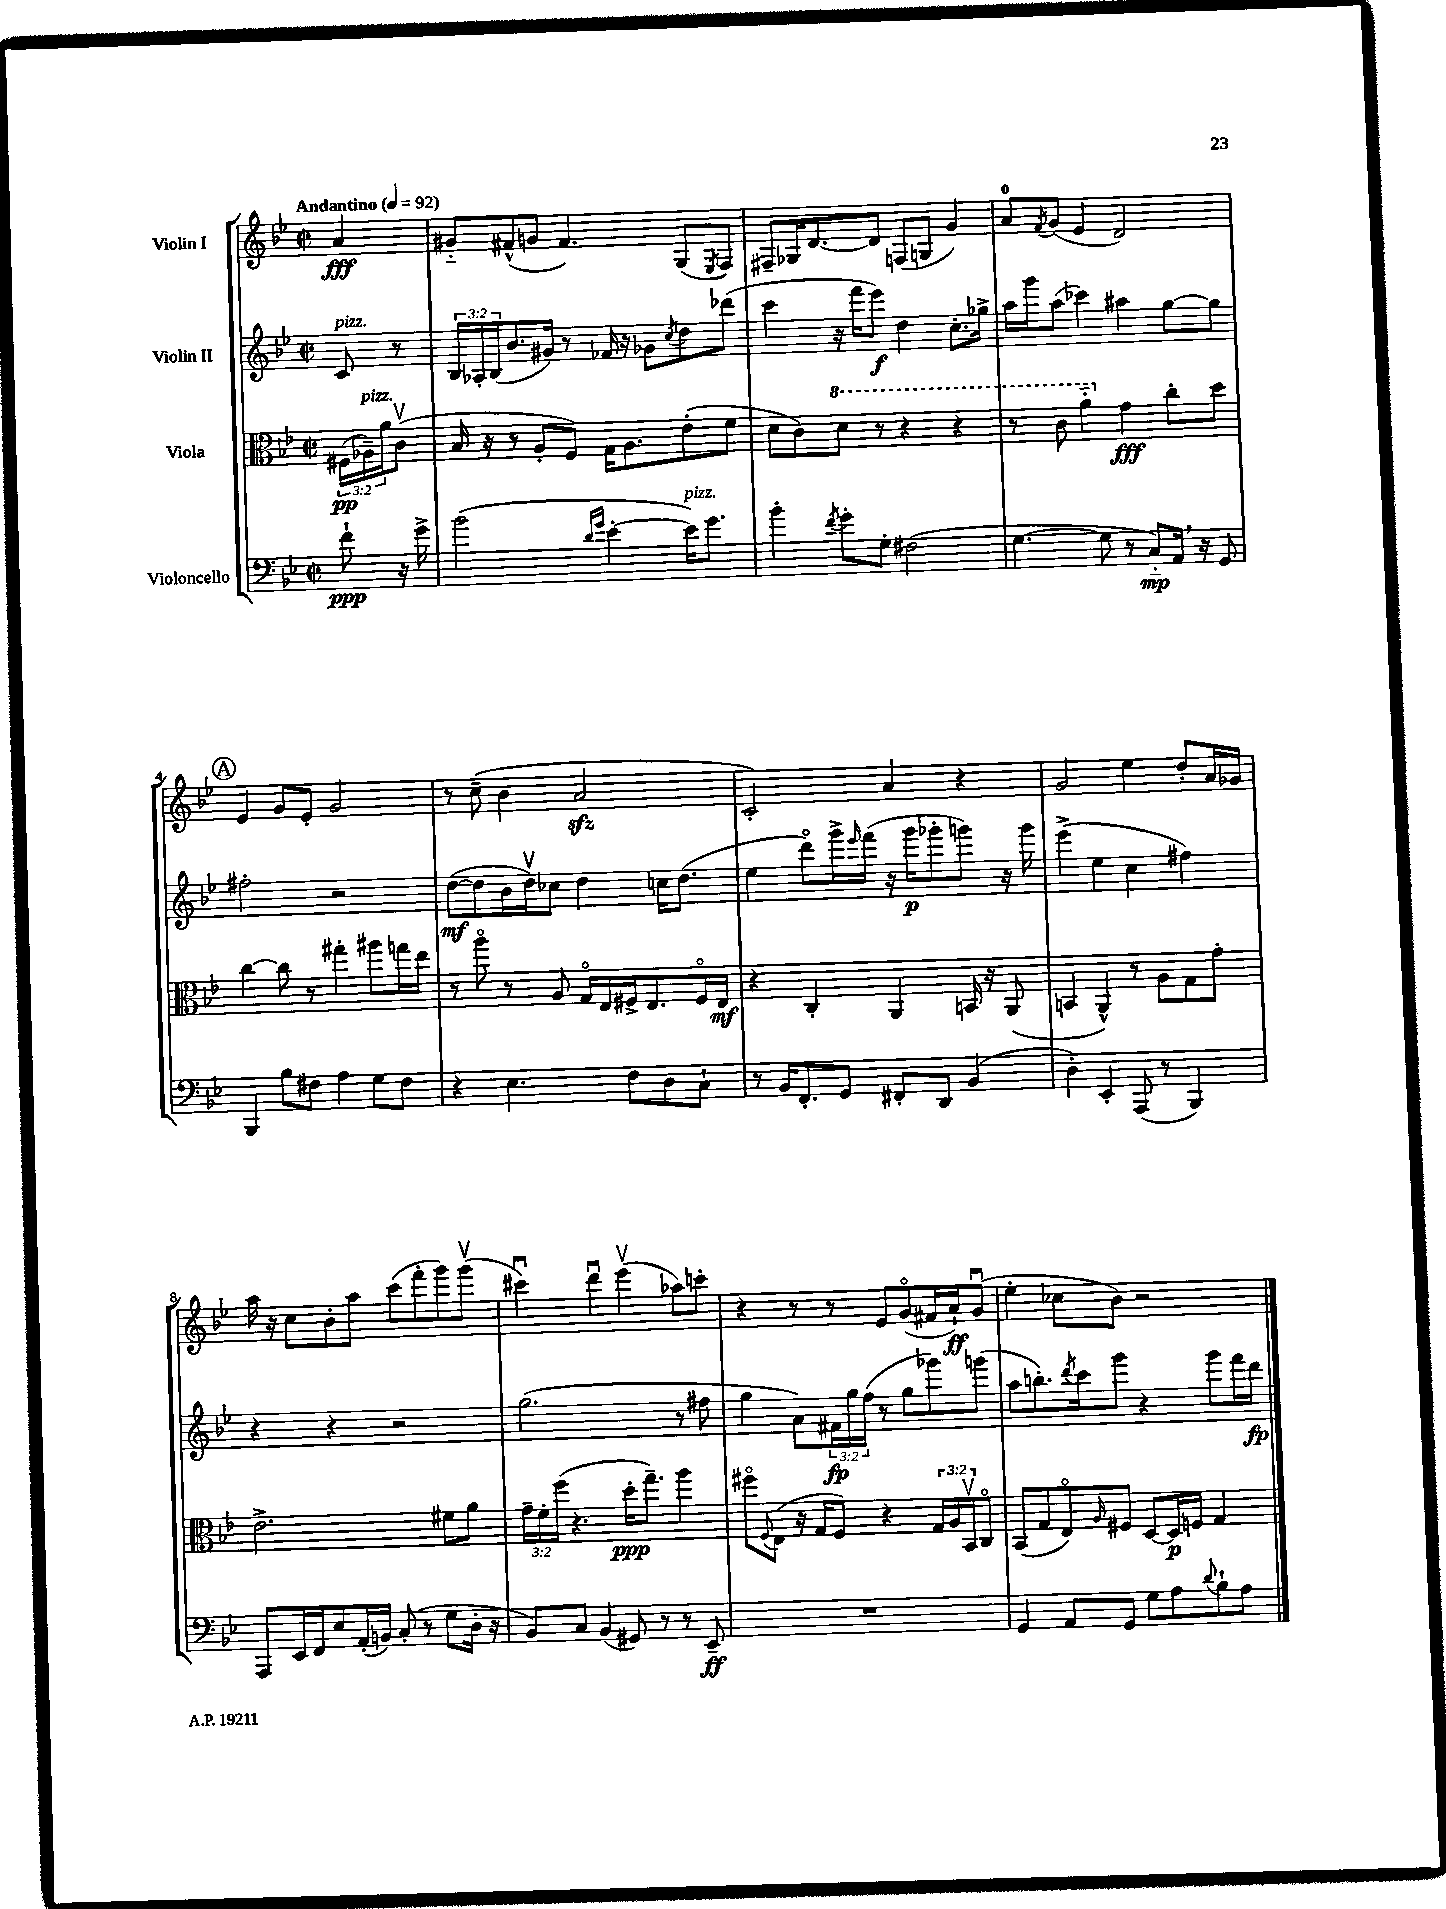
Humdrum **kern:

**kern	**dynam	**kern	**dynam	**kern	**dynam	**kern	**dynam
*part4	*part4	*part3	*part3	*part2	*part2	*part1	*part1
*staff4	*staff4	*staff3	*staff3	*staff2	*staff2	*staff1	*staff1
*I"Violoncello	*	*I"Viola	*	*I"Violin II	*	*I"Violin I	*
*clefF4	*	*clefC3	*	*clefG2	*	*clefG2	*
*k[b-e-]	*	*k[b-e-]	*	*k[b-e-]	*	*k[b-e-]	*
*M2/2	*	*M2/2	*	*M2/2	*	*M2/2	*
*met(c|)	*	*met(c|)	*	*met(c|)	*	*met(c|)	*
*MM92	*	*MM92	*	*MM92	*	*MM92	*
=	=	=	=	=	=	=	=
!	!	!	!	!	!	!LO:TX:a:B:t=Andantino	!
!	!	!	!	!LO:TX:a:i:t=pizz.	!	!	!
8f`\	ppp	(24F#X\LL	pp	8c/	.	4a/	fff
!	!	!LO:TX:a:i:t=pizz.	!	!	!	!	!
.	.	24A-X~\)	.	.	.	.	.
.	.	24a\J	.	.	.	.	.
16r	.	(8cv\J	.	8r	.	.	.
16g^\	.	.	.	.	.	.	.
=1	=1	=1	=1	=1	=1	=1	=1
(2b-\	.	16B-/	.	24B-/LL	.	8g#X/L	.
.	.	.	.	24A-X'/	.	.	.
.	.	16r	.	.	.	.	.
.	.	.	.	(24B-/J	.	.	.
.	.	8r	.	8.b-/	.	(8f#X^^/	.
.	.	8A'/L	.	.	.	8gn/J	.
.	.	.	.	16g#X/Jk)	.	.	.
.	.	8F/J)	.	8r	.	4.f#/)	.
16qqd/LL	.	.	.	.	.	.	.
16qqg/JJ	.	.	.	.	.	.	.
[4e-'\	.	16G\KL	.	16f-X/	.	.	.
.	.	8.A\	.	16r	.	.	.
.	.	.	.	8g-X\L	.	.	.
.	.	.	.	8qcc/	.	.	.
!LO:TX:a:i:t=pizz.	!	!	!	!	!	!	!
16e-\KL])	.	(8e-'\	.	8dd\	.	(8G/L	.
8.g\J	.	.	.	.	.	.	.
.	.	.	.	.	.	8qE-/	.
.	.	8f\J	.	(8ddd-X\J	.	8F/J)	.
=2	=2	=2	=2	=2	=2	=2	=2
4b-'\	.	8d\L	.	4ccc\	.	8F#X~/L	.
.	.	8c\)	.	.	.	16G-X/K	.
.	.	.	.	.	.	[8.d/	.
8qf/	.	.	.	.	.	.	.
*	*	*8va	*	*	*	*	*
8g'\L	.	8dd\J	.	16r	.	.	.
.	.	.	.	16fff\KL	.	.	.
8G'\J	.	8r	.	8eee-\J)	f	8d/J]	.
(2F#X\	.	4r	.	4dd\	.	(8Fn/L	.
.	.	.	.	.	.	8Gn/J	.
.	.	4r	.	8.cc'\L	.	4g/)	.
.	.	.	.	16gg-X^\Jk	.	.	.
=3	=3	=3	=3	=3	=3	=3	=3
[4.G\	.	8r	.	16aa\LL	.	8a/L	.
.	.	.	.	16ggg\J	.	.	.
.	.	.	.	.	.	8qf/	.
.	.	8cc\	.	(8aa\J	.	(8g/J	.
.	.	4aa\	.	4ccc-X\)	.	4e-/	.
8G\]	.	.	.	.	.	.	.
*	*	*X8va	*	*	*	*	*
8r	.	4g\	fff	4aa#X\	.	2d/)	.
8C/L)	mp	.	.	.	.	.	.
16AA,/Jk	.	8cc'\L	.	[8gg\L	.	.	.
16r	.	.	.	.	.	.	.
8GG/	.	8dd\J	.	8gg\J]	.	.	.
!!LO:LB:g=z
!!LO:REH:place=s1:t=A
=4	=4	=4	=4	=4	=4	=4	=4
4BBB-/	.	[4cc\	.	2ff#X'\	.	4e-/	.
8B-\L	.	8cc\]	.	.	.	8g/L	.
8F#X\J	.	8r	.	.	.	8e-'/J	.
4A\	.	4gg#X'\	.	2r	.	2g/	.
8G\L	.	8aa#X\L	.	.	.	.	.
8F#\J	.	16ggn\L	.	.	.	.	.
.	.	16ee-\JJ	.	.	.	.	.
=5	=5	=5	=5	=5	=5	=5	=5
4r	.	8r	.	([8dd\L	mf	8r	.
.	.	8aa\	.	8dd\]	.	(8cc~\	.
4.E-\	.	8r	.	16b-\L	.	4b-\	.
.	.	.	.	16ddv\J)	.	.	.
.	.	8A/	.	8cc-X\J	.	.	.
.	.	16G/LL	.	4dd\	.	2azz/	.
.	.	16E-/	.	.	.	.	.
8F\L	.	16F#X^/J	.	.	.	.	.
.	.	8.E-/	.	.	.	.	.
8D\	.	.	.	16ccn\KL	.	.	.
.	.	.	.	(8.dd\J	.	.	.
8C`\J	.	16F#/L	.	.	.	.	.
.	.	16E-/JJ	mf	.	.	.	.
=6	=6	=6	=6	=6	=6	=6	=6
8r	.	4r	.	4ee-\	.	2c'/)	.
16BB-/KL	.	.	.	.	.	.	.
8.FF'/	.	.	.	.	.	.	.
.	.	4C'/	.	8ddd\L)	.	.	.
8GG/J	.	.	.	16ggg^\L	.	.	.
.	.	.	.	16qqeee-/	.	.	.
.	.	.	.	(16fff\JJ	.	.	.
8FF#X'/L	.	4AA/	.	16r	.	4a/	.
.	.	.	.	16ggg\KL	p	.	.
8DD/J	.	.	.	8ggg-X'\	.	.	.
(4BB-/	.	16BBn/	.	8gggn\J)	.	4r	.
.	.	16r	.	.	.	.	.
.	.	(8AA/	.	16r	.	.	.
.	.	.	.	16ggg\	.	.	.
=7	=7	=7	=7	=7	=7	=7	=7
4D'\)	.	4BBn/	.	(4eee-^\	.	2g/	.
4EE-'/	.	4AA^^/)	.	4ee-\	.	.	.
(8AAA/	.	8r	.	4cc\	.	4ee-\	.
8r	.	8A\L	.	.	.	.	.
4BBB-/)	.	8G\	.	4ff#X\)	.	8dd'/L	.
.	.	8g'\J	.	.	.	16a/L	.
.	.	.	.	.	.	16g-X/JJ	.
!!LO:LB:g=z
=8	=8	=8	=8	=8	=8	=8	=8
8AAA/L	.	2.e-^\	.	4r	.	16aa\	.
.	.	.	.	.	.	16r	.
16EE-/L	.	.	.	.	.	8cc\L	.
16FF/J	.	.	.	.	.	.	.
8E-/	.	.	.	4r	.	8b-'\	.
(16AA'/L	.	.	.	.	.	8aa\J	.
16BBn/JJ)	.	.	.	.	.	.	.
(8C'/	.	.	.	2r	.	(8ccc\L	.
8r	.	.	.	.	.	8fff'\	.
8G\L	.	8f#X\L	.	.	.	8ggg\)	.
16D'\Jk	.	8a\J	.	.	.	(8gggv\J	.
16r	.	.	.	.	.	.	.
=9	=9	=9	=9	=9	=9	=9	=9
8BB-/L)	.	24g~\LL	.	(2.gg\	.	4ccc#Xu\)	.
.	.	24f'\	.	.	.	.	.
.	.	(24ff\JJ	.	.	.	.	.
8C/J	.	4.r	.	.	.	.	.
(4BB-/	.	.	.	.	.	4dddu\	.
8GG#X/)	.	16dd'\KL	ppp	.	.	(4eee-v\	.
.	.	8.gg~\J)	.	.	.	.	.
8r	.	.	.	.	.	.	.
8r	.	4aa\	.	8r	.	8aa-X\L)	.
8EE-~/	ff	.	.	8ff#X\	.	8cccn'\J	.
=10	=10	=10	=10	=10	=10	=10	=10
1r	.	8ff#X\L	.	4gg\	.	4r	.
.	.	8qqF/	.	.	.	.	.
.	.	(8E-\J	.	.	.	.	.
.	.	16r	.	8a\L)	.	8r	.
.	.	16G/KL	.	.	.	.	.
.	.	8F/J)	.	24f#X\L	fp	8r	.
.	.	.	.	24gg\	.	.	.
.	.	.	.	(24ff\JJ	.	.	.
.	.	4r	.	8r	.	8e-/L	.
.	.	.	.	8gg\L	.	(8g/	.
.	.	24G/LL	.	8ggg-X\)	.	16f#X/L	.
.	.	24A/	.	.	.	.	.
.	.	.	.	.	.	16a`/J)	ff
.	.	24BB-v/J	.	.	.	.	.
.	.	8C/J	.	(8gggn\J	.	(8gu/J	.
=11	=11	=11	=11	=11	=11	=11	=11
4GG/	.	(8BB-/L	.	8aa\L	.	4ee-'\	.
.	.	8G/	.	8.bbn'\)	.	.	.
8AA/L	.	8E-/)	.	.	.	8cc-X\L	.
.	.	.	.	8qddd/	.	.	.
.	.	.	.	16ccc\k	.	.	.
.	.	16qqA/	.	.	.	.	.
8GG/J	.	8F#X/J	.	8ggg\J	.	8b-\J)	.
8G\L	.	[8D/L	.	4r	.	2r	.
8A\	.	16D/L]	p	.	.	.	.
.	.	16Fn/JJ	.	.	.	.	.
8qqd/	.	.	.	.	.	.	.
8B-`\	.	4G/	.	8ggg\L	.	.	.
8A\J	.	.	.	16fff\L	.	.	.
.	.	.	.	16ddd\JJ	fp	.	.
==	==	==	==	==	==	==	==
*-	*-	*-	*-	*-	*-	*-	*-
